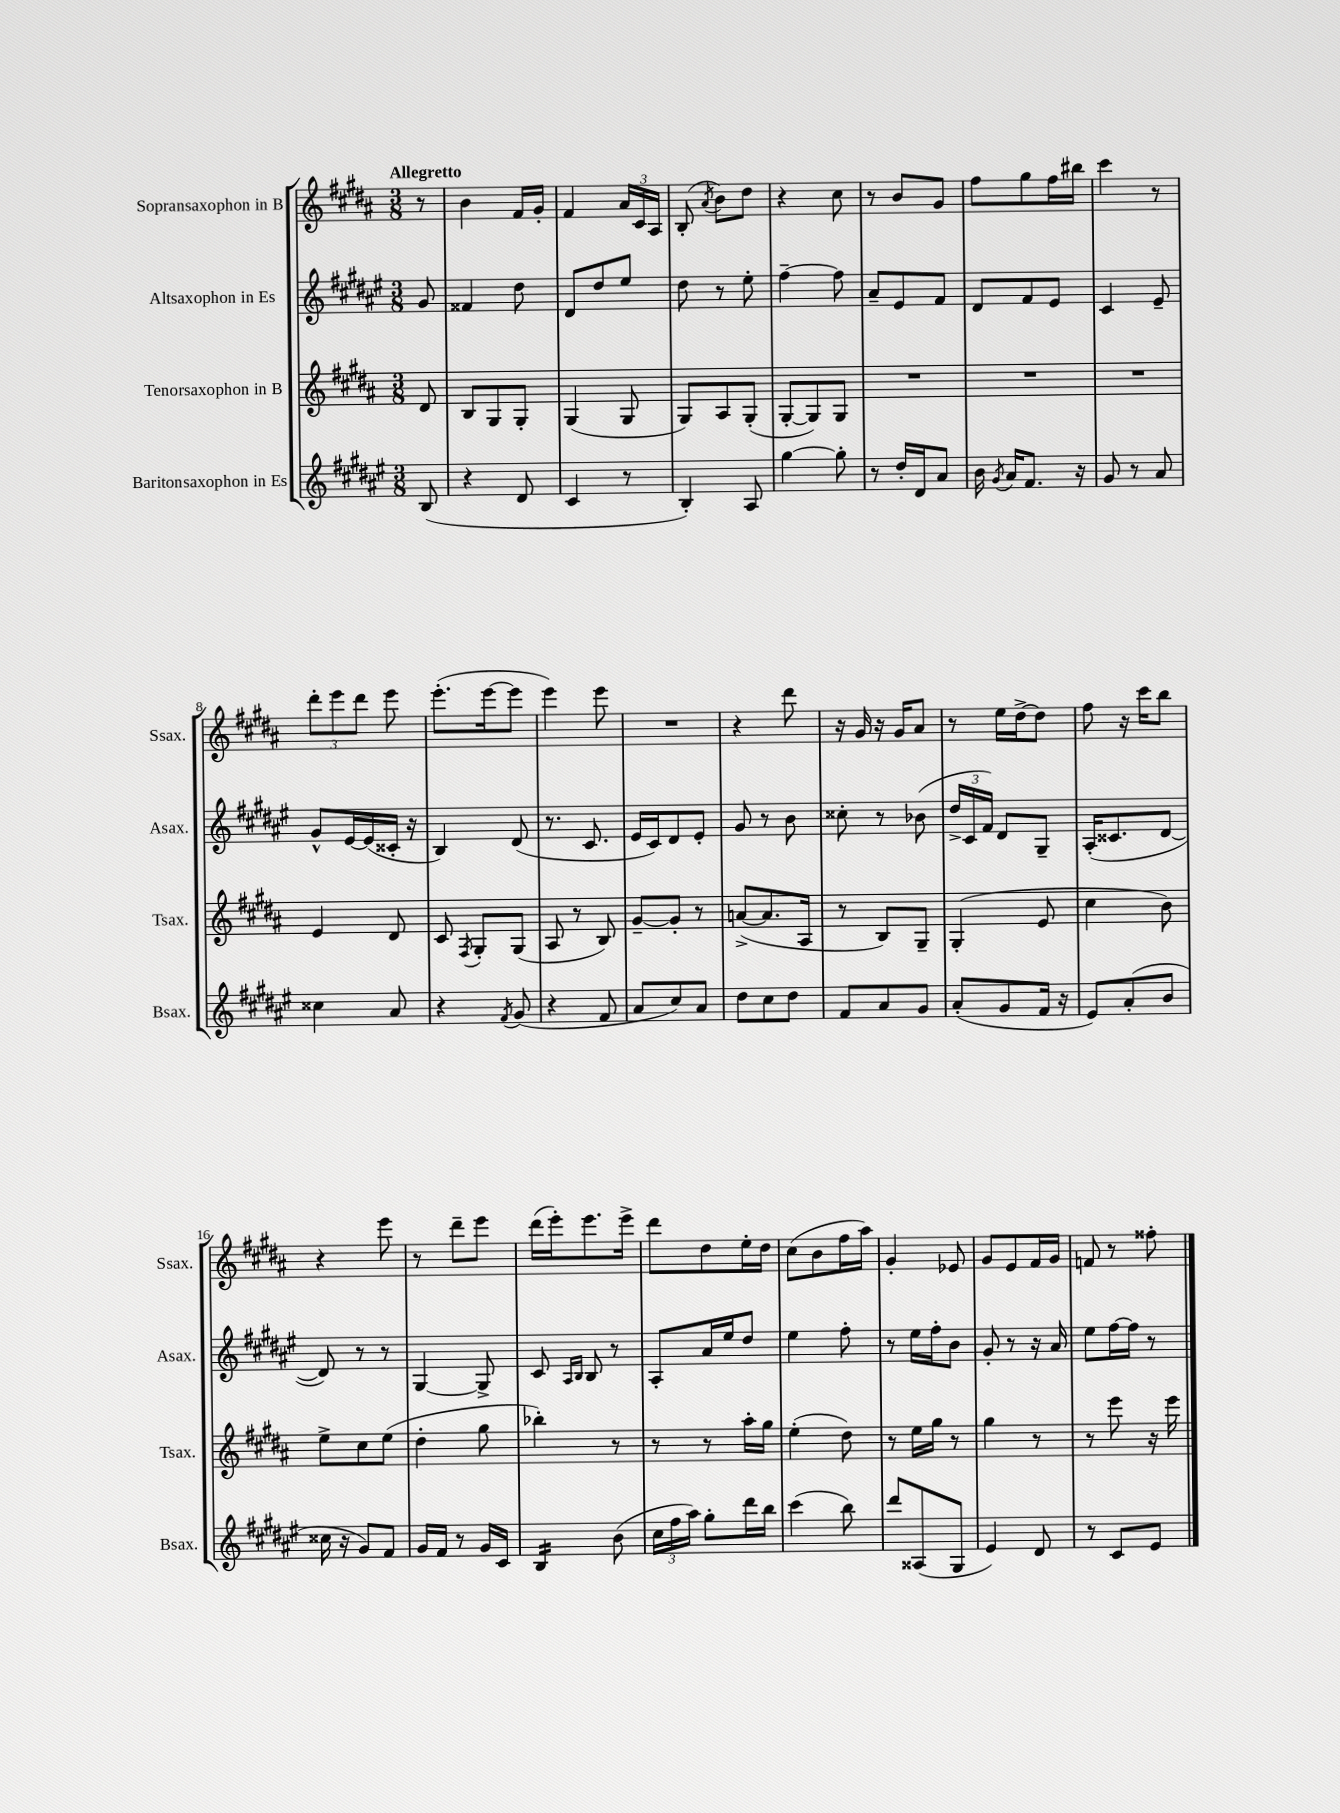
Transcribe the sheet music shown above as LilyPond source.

<<
\new StaffGroup <<
\new Staff = "s0" \with { instrumentName = "Sopransaxophon in B" shortInstrumentName = "Ssax." } {
    \clef treble \key b \major \numericTimeSignature \time 3/8 \partial 8 \tempo "Allegretto"
    \autoBeamOff r8 |
    b'4 fis'16[ gis'16]-. |
    fis'4 \tuplet 3/2 { ais'16[ cis'16 ais16] } |
    b8-.( \acciaccatura { ais'8 } b'8[) dis''8] |
    r4 cis''8 |
    r8 b'8[ gis'8] |
    fis''8[ gis''8 fis''16 bis''16] |
    cis'''4 r8 |
    \tuplet 3/2 { dis'''8[-. e'''8 dis'''8] } e'''8 |
    e'''8.[-.( e'''16~ e'''8] |
    e'''4) e'''8 |
    R4. |
    r4 dis'''8 |
    r16 gis'16 r16 gis'16[ ais'8] |
    r8 e''16[ dis''16~-> dis''8] |
    fis''8 r16 cis'''16[ b''8] |
    r4 e'''8 |
    r8 dis'''8[-- e'''8] |
    dis'''16[( e'''16-.) e'''8. e'''16]-> |
    dis'''8[ dis''8 e''16-. dis''16] |
    cis''8[( b'8 fis''16 ais''16]) |
    gis'4-. ees'8 |
    gis'8[ e'8 fis'16 gis'16] |
    f'8 r8 fisis''8-. \bar "|." |
}
\new Staff = "s1" \with { instrumentName = "Altsaxophon in Es" shortInstrumentName = "Asax." } {
    \clef treble \key fis \major \numericTimeSignature \time 3/8 \partial 8
    \autoBeamOff gis'8 |
    fisis'4 dis''8 |
    dis'8[ dis''8 eis''8] |
    dis''8 r8 eis''8-. |
    fis''4~-- fis''8 |
    ais'8[-- eis'8 fis'8] |
    dis'8[ fis'8 eis'8] |
    cis'4 eis'8-- |
    gis'8[-^ eis'16~ eis'16( cisis'16]-. r16 |
    b4) dis'8( |
    r8. cis'8. |
    eis'16[ cis'16) dis'8 eis'8]-. |
    gis'8 r8 b'8 |
    cisis''8-. r8 bes'8( |
    \tuplet 3/2 { dis''16[-> cis'16 fis'16]) } dis'8[ gis8]-- |
    ais16[-.( cisis'8. dis'8]~ |
    dis'8) r8 r8 |
    gis4~ gis8-> |
    cis'8 \grace { ais16[ b16] } b8 r8 |
    ais8[-. ais'16 eis''16 dis''8] |
    eis''4 fis''8-. |
    r8 eis''16[ fis''16-. b'8] |
    gis'8-. r8 r16 ais'16 |
    eis''8[ fis''16~ fis''16] r8 \bar "|." |
}
\new Staff = "s2" \with { instrumentName = "Tenorsaxophon in B" shortInstrumentName = "Tsax." } {
    \clef treble \key b \major \numericTimeSignature \time 3/8 \partial 8
    \autoBeamOff dis'8 |
    b8[ gis8 gis8]-. |
    gis4( gis8 |
    gis8[) ais8 gis8]-.( |
    gis8[~-. gis8) gis8] |
    R4. |
    R4. |
    R4. |
    e'4 dis'8 |
    cis'8 \acciaccatura { fis8 } gis8[-. gis8]( |
    ais8 r8 b8) |
    gis'8[~-- gis'8]-. r8 |
    a'8[~->( a'8. ais16] |
    r8 b8[) gis8]-- |
    gis4-.( e'8 |
    cis''4 b'8) |
    e''8[-> cis''8 e''8]( |
    dis''4-. gis''8 |
    bes''4-.) r8 |
    r8 r8 ais''16[-. gis''16] |
    e''4-.( dis''8) |
    r8 e''16[ gis''16] r8 |
    gis''4 r8 |
    r8 e'''8 r16 e'''16 \bar "|." |
}
\new Staff = "s3" \with { instrumentName = "Baritonsaxophon in Es" shortInstrumentName = "Bsax." } {
    \clef treble \key fis \major \numericTimeSignature \time 3/8 \partial 8
    \autoBeamOff b8( |
    r4 dis'8 |
    cis'4 r8 |
    b4-.) ais8 |
    gis''4~ gis''8-. |
    r8 dis''16[-. dis'16 ais'8] |
    b'16 \acciaccatura { gis'8 } ais'16[ fis'8.] r16 |
    gis'8 r8 ais'8 |
    cisis''4 ais'8 |
    r4 \acciaccatura { fis'8 } gis'8( |
    r4 fis'8 |
    ais'8[ cis''8) ais'8] |
    dis''8[ cis''8 dis''8] |
    fis'8[ ais'8 gis'8] |
    ais'8[-.( gis'8 fis'16] r16 |
    eis'8[) ais'8-.( b'8] |
    cisis''16 r16 gis'8[) fis'8] |
    gis'16[ fis'16] r8 gis'16[ cis'16] |
    b4:16 b'8( |
    \tuplet 3/2 { cis''16[ fis''16 ais''16]) } gis''8[-. dis'''16 b''16] |
    cis'''4( b''8) |
    dis'''8[ aisis8( gis8] |
    eis'4) dis'8 |
    r8 cis'8[ eis'8] \bar "|." |
}
>>
>>
